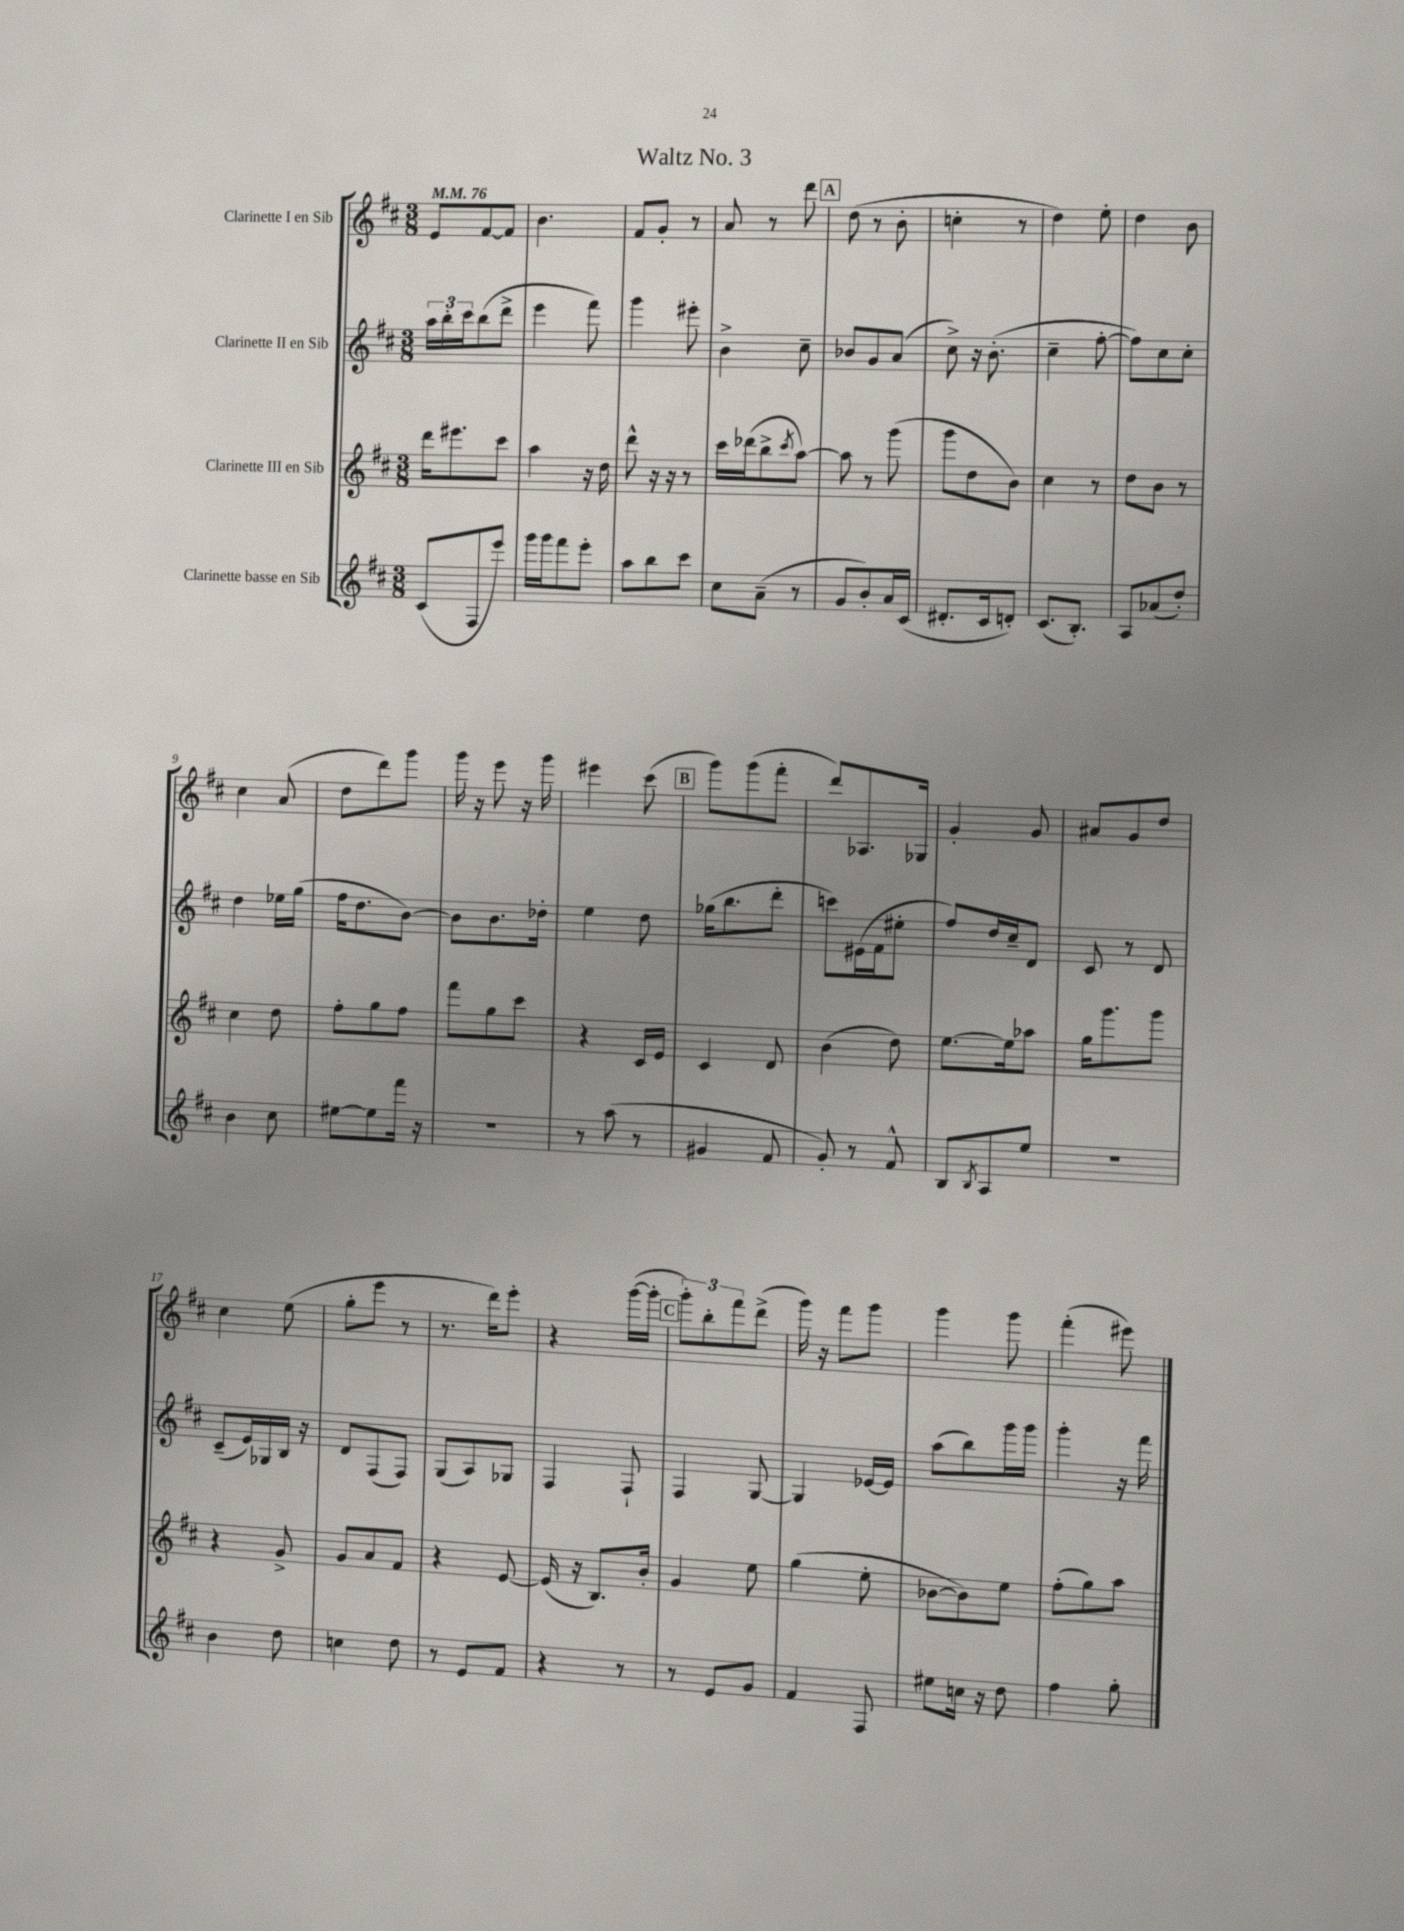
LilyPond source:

\header { title = "Waltz No. 3" }
<<
\new StaffGroup <<
\new Staff = "s0" \with { instrumentName = "Clarinette I en Sib" } {
    \clef treble \key d \major \numericTimeSignature \time 3/8 \tempo 4 = 76
    e'8 fis'8~ fis'8 |
    b'4. |
    fis'8 g'8-. r8 |
    a'8 r8 d'''8 |
    \mark \markup { \box "A" } d''8( r8 b'8-. |
    c''4-. r8 |
    d''4) e''8-. |
    d''4 b'8 |
    cis''4 a'8( |
    d''8 d'''8) g'''8 |
    g'''16 r16 e'''8 r16 g'''16 |
    eis'''4 cis'''8( |
    \mark \markup { \box "B" } g'''8) g'''8( fis'''8-. |
    d'''8) aes8. ges16 |
    g'4-. g'8 |
    ais'8 g'8 d''8 |
    cis''4 e''8( |
    g''8-. e'''8 r8 |
    r8. d'''16) e'''8-. |
    r4 g'''16~( g'''16-. |
    \mark \markup { \box "C" } \tuplet 3/2 { g'''8-.) b''8-. fis'''8 } d'''8->( |
    g'''16) r16 fis'''8 g'''8 |
    g'''4 g'''8 |
    fis'''4-.( eis'''8) \bar "|." |
}
\new Staff = "s1" \with { instrumentName = "Clarinette II en Sib" } {
    \clef treble \key d \major \numericTimeSignature \time 3/8
    \tuplet 3/2 { a''16 b''16-. cis'''16 } b''8( d'''8-> |
    e'''4 fis'''8) |
    g'''4 eis'''8-. |
    b'4-> cis''8-- |
    \mark \markup { \box "A" } bes'8 g'8 a'8( |
    cis''8->) r16 b'8.-.( |
    cis''4-- fis''8~-. |
    fis''8) cis''8 cis''8-. |
    d''4 ees''16 g''16( |
    fis''16 d''8. b'8~) |
    b'8 b'8. des''16-. |
    e''4 d''8 |
    \mark \markup { \box "B" } ges''16( b''8. d'''8-. |
    c'''8) eis'16( fis'16 eis''8-. |
    fis''8) d''16 cis''16-- d'8 |
    cis'8 r8 d'8 |
    cis'8--( e'16) ges16 b16 r16 |
    d'8 fis8( fis8) |
    g8( a8) ges8 |
    fis4 fis8-! |
    \mark \markup { \box "C" } fis4 g8~ |
    g4 ees'16~ ees'16 |
    a''8( b''8) g'''16 g'''16 |
    g'''4-. r16 fis'''16 \bar "|." |
}
\new Staff = "s2" \with { instrumentName = "Clarinette III en Sib" } {
    \clef treble \key d \major \numericTimeSignature \time 3/8
    d'''16 eis'''8. cis'''8 |
    a''4 r16 d''16 |
    d'''8-^ r16 r16 r8 |
    cis'''16 des'''16( b''8-> \acciaccatura { cis'''8 } a''8~) |
    \mark \markup { \box "A" } a''8 r8 g'''8( |
    g'''8 d''8 b'8) |
    cis''4 r8 |
    d''8 b'8 r8 |
    cis''4 d''8 |
    fis''8-. g''8 fis''8 |
    fis'''8 g''8 cis'''8 |
    r4 cis'16 e'16 |
    \mark \markup { \box "B" } cis'4 d'8 |
    b'4( d''8) |
    e''8.~ e''16 aes''8 |
    g''16 g'''8. g'''8 |
    r4 g'8-> |
    g'8 a'8 fis'8 |
    r4 e'8~ |
    e'16( r16 b8.) b'16-. |
    \mark \markup { \box "C" } g'4 e''8 |
    g''4( e''8-. |
    bes'8~ bes'8) e''8 |
    fis''8-.( g''8) a''8 \bar "|." |
}
\new Staff = "s3" \with { instrumentName = "Clarinette basse en Sib" } {
    \clef treble \key d \major \numericTimeSignature \time 3/8
    cis'8( fis8 e'''8) |
    g'''16 g'''16 fis'''8 e'''8-. |
    a''8 b''8 cis'''8 |
    cis''8 a'8--( r8 |
    \mark \markup { \box "A" } g'8 b'8-.) a'16 cis'16( |
    dis'8.-. cis'16 d'8-.) |
    cis'8.( b8.-.) |
    a8 aes'8( d''8-.) |
    b'4 cis''8 |
    eis''8~ eis''8 fis'''16 r16 |
    R4. |
    r8 a''8( r8 |
    \mark \markup { \box "B" } gis'4 fis'8 |
    g'8-.) r8 fis'8-^ |
    b8 \acciaccatura { b8 } a8 e''8 |
    R4. |
    b'4 d''8 |
    c''4 d''8 |
    r8 e'8 fis'8 |
    r4 r8 |
    \mark \markup { \box "C" } r8 e'8 g'8 |
    fis'4 fis8 |
    eis''8 c''16 r16 d''8 |
    fis''4 g''8-. \bar "|." |
}
>>
>>
